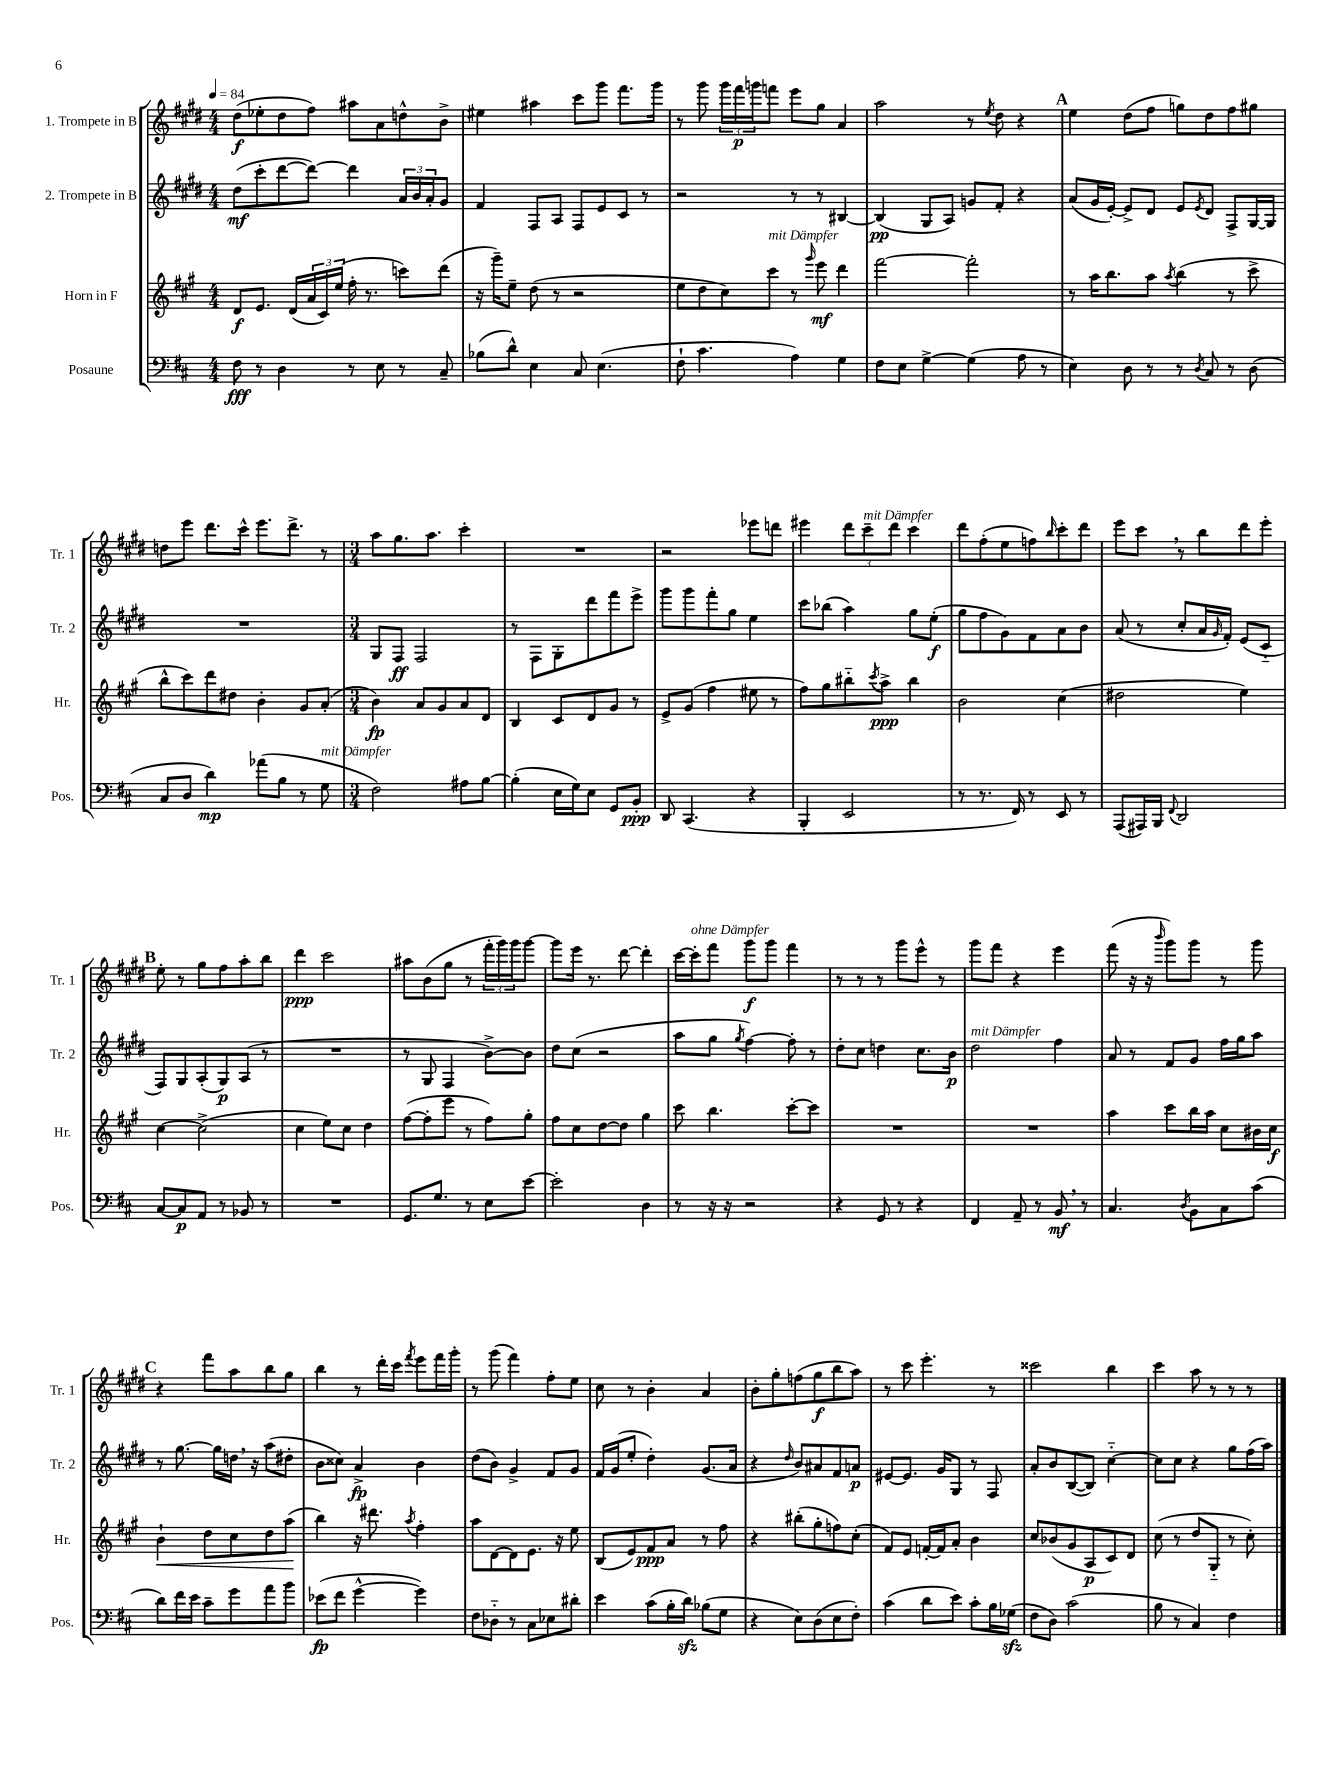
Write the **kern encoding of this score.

**kern	**kern	**kern	**kern
*staff4	*staff3	*staff2	*staff1
*clefF4	*clefG2	*clefG2	*clefG2
*k[f#c#]	*k[f#c#g#]	*k[f#c#g#d#]	*k[f#c#g#d#]
*M4/4	*M4/4	*M4/4	*M4/4
*MM84	*MM84	*MM84	*MM84
8F#	8d	(8dd#	(8dd#
8r	8.e	8ccc#'	8ee-'
4D	.	[8ddd#	8dd#
.	(16d	.	.
.	24a	8ddd#_)	8ff#)
.	24c#)	.	.
.	(24ee	.	.
8r	16ff#'	4ddd#]	8aa#
.	8.r	.	.
8E	.	.	8a
8r	8ccc)	24a	8dd^^
.	.	24b	.
.	.	24a'	.
8C#~	(8ddd	8g#	8b^
=	=	=	=
(8B-	16r	4f#	4ee#
.	16ggg#~)	.	.
8d^^)	8ee~	.	.
4E	(8dd	8F#	4aa#
.	8r	8A	.
8C#	2r	8F#	8ccc#
(4.E	.	8e	8ggg#
.	.	8c#	8.fff#
.	.	8r	.
.	.	.	16ggg#
=	=	=	=
8F#`	8ee	2r	8r
4.c#	8dd	.	8ggg#
.	8cc#)	.	24ggg#
.	.	.	24fff#
.	.	.	24ggg
.	8ccc#	.	8fff
4A)	8r	8r	8eee
.	16qqggg#	.	.
.	8eee	8r	8gg#
4G	4ddd	[4B#	4a
=	=	=	=
8F#	[2fff#	(4B#]	2aa
8E	.	.	.
[4G^	.	8G#	.
.	.	8A)	.
(4G]	2fff#']	8g	8r
.	.	.	8qee
.	.	8f#'	8dd#
8A	.	4r	4r
8r	.	.	.
=	=	=	=
4E)	8r	(8a	4ee
.	16aa	16g#	.
.	8.bb	[16e')	.
8D	.	8e^]	(8dd#
8r	8aa	8d#	8ff#
.	8qaa	.	.
8r	(4bb	8e	8gg)
8qD	.	8qe	.
8C#	.	8d#	8dd#
8r	8r	8F#^	8ff#
(8D	8ccc#^	[16G#	8gg#
.	.	16G#]	.
=	=	=	=
8C#	8bb^^	1r	8dd
8D	8ccc#)	.	8eee
4d)	8ddd	.	8.ddd#
.	8dd#	.	.
.	.	.	16ccc#^^
(8a-	4b'	.	8.eee
8B	.	.	.
.	.	.	8.ddd#^
8r	8g#	.	.
8G	(8a'	.	8r
=	=	=	=
*M3/4	*M3/4	*M3/4	*M3/4
2F#)	4b)	8G#	8aa
.	.	8F#	8.gg#
.	8a	2F#	.
.	.	.	8.aa
.	8g#	.	.
8A#	8a	.	4ccc#'
[8B	8d	.	.
=	=	=	=
(4B']	4B	8r	2.r
.	.	8F#	.
16E	8c#	8G#'	.
16G)	.	.	.
8E	8d	8ddd#	.
8GG	8g#	8fff#	.
8BB'	8r	8eee^	.
=	=	=	=
8DD	8e^	8ggg#	2r
(4.CC#	(8g#	8ggg#	.
.	4ff#	8fff#'	.
.	.	8gg#	.
4r	8ee#	4ee	8eee-
.	8r	.	8ddd
=	=	=	=
4BBB'	8ff#)	8ccc#	4eee#
.	8gg#	(8bb-	.
2EE	8bb#'~	4aa)	12ddd#
.	.	.	12ccc#~
.	8qccc#	.	.
.	8aa^	.	.
.	.	.	12ddd#
.	4bb#	8gg#	4ccc#
.	.	(8ee'	.
=	=	=	=
8r	2b	8gg#	8ddd#
8.r	.	8ff#	(8ff#'
.	.	8g#)	8ee
16FF#)	.	.	.
8r	.	8f#	8ff)
.	.	.	16qqbb
8EE	(4cc#	8a	8ccc#'
8r	.	8b	8ddd#
=	=	=	=
(8AAA	2dd#	(8a	8eee
16AAA#)	.	8r	8ccc#
16BBB	.	.	.
8qqFF#	.	.	.
2DD	.	8cc#'	8r
.	.	16a	8bb
.	.	16qqg#	.
.	.	16f#')	.
.	4ee)	(8e	8ddd#
.	.	8c#'~	8eee'
=	=	=	=
[8C#	[4cc#	8F#)	8ee'
8C#]	.	8G#	8r
8AA	(2cc#^]	(8A'	8gg#
8r	.	8G#)	8ff#
8BB-	.	(8A	8aa'
8r	.	8r	8bb
=	=	=	=
2.r	4cc#	2.r	4ddd#
.	8ee)	.	2ccc#
.	8cc#	.	.
.	4dd	.	.
=	=	=	=
8.GG	([8ff#	8r	8aa#
.	8ff#']	8G#	(8b
8.G	.	.	.
.	8eee	4F#	8gg#
8r	8r	.	8r
8E	8ff#)	[8b^)	24fff#'
.	.	.	24ggg#)
.	.	.	24ggg#
[8e	8gg#'	8b]	[8ggg#
=	=	=	=
2e']	8ff#	8dd#	8ggg#]
.	8cc#	(8cc#	16eee
.	.	.	8.r
.	[8dd	2r	.
.	8dd]	.	[8ddd#
4D	4gg#	.	4ddd#']
=	=	=	=
8r	8ccc#	8aa	[16ccc#
.	.	.	16ccc#']
16r	4.bb	8gg#	8fff#
16r	.	.	.
.	.	8qgg#	.
2r	.	[4ff#)	8ggg#
.	.	.	8ggg#
.	[8ccc#'	8ff#']	4fff#
.	8ccc#]	8r	.
=	=	=	=
4r	2.r	8dd#'	8r
.	.	8cc#	8r
8GG	.	4dd	8r
8r	.	.	8ggg#
4r	.	8.cc#	8eee^^
.	.	.	8r
.	.	16b	.
=	=	=	=
4FF#	2.r	2dd#	8ggg#
.	.	.	8fff#
8AA~	.	.	4r
8r	.	.	.
8BB	.	4ff#	4eee
8r	.	.	.
=	=	=	=
4.C#	4aa	8a	(8fff#
.	.	8r	16r
.	.	.	16r
.	.	.	16qqbbb
.	8ccc#	8f#	8ggg#)
8qD	.	.	.
8BB	16bb	8g#	8ggg#
.	16aa	.	.
8C#	8cc#	16ff#	8r
.	.	16gg#	.
(8c#	16b#	8aa	8ggg#
.	16cc#	.	.
=	=	=	=
8d)	4b`	8r	4r
16f#	.	[8.gg#	.
16e	.	.	.
8c#~	8dd	.	8fff#
.	.	16gg#]	.
8g	8cc#	16dd	8aa
.	.	16r	.
8a	8dd	(8aa	8bb
8b	(8aa	8dd#'	8gg#
=	=	=	=
(8e-	4bb)	8b	4bb
8f#	.	8cc##)	.
[4g^^	16r	4a^	8r
.	8.ddd#	.	.
.	.	.	16ddd#'
.	.	.	16ccc#
.	8qaa	.	8qfff#
4g])	4ff#'	4b	8eee
.	.	.	16fff#
.	.	.	16ggg#'
=	=	=	=
8F#	8aa	(8dd#	8r
8D-'~	[8d	8b)	(8ggg#
8r	8d]	4g#^	4fff#)
8C#	8.e	.	.
8E-	.	8f#	8ff#'
.	16r	.	.
8d#'	8ee	8g#	8ee
=	=	=	=
4e	(8B	16f#	8cc#
.	.	(16g#	.
.	8e)	8ee'	8r
(8c#	8f#	4dd#')	4b'
16B'	8a	.	.
16d)	.	.	.
(8B-	8r	(8.g#	4a
8G	8ff#	.	.
.	.	16a	.
=	=	=	=
4r	4r	4r	8b'
.	.	.	8gg#'
.	.	16qqdd#	.
8E)	(8bb#'	8b)	(8ff
(8D	8gg#'	8a#	8gg#
8E	8ff)	8f#	8bb
8F#')	(8cc#'	8a	8aa)
=	=	=	=
(4c#	8f#)	[8e#	8r
.	8e	8.e#]	8ccc#
8d	[16f'	.	4.eee'
.	16f]	16g#	.
8e)	8a'	8G#	.
8c#'	4b	8r	.
16B	.	8F#	8r
(16G-	.	.	.
=	=	=	=
8F#	8cc#	8a'	2ccc##
8D)	(8b-	8b	.
(2c#	8g#	([8B	.
.	8A	8B])	.
.	8c#)	[4cc#'~	4bb
.	8d	.	.
=	=	=	=
8B	(8cc#	8cc#]	4ccc#
8r	8r	8cc#	.
4C#)	8dd	4r	8aa
.	8G#'~	.	8r
4F#	8r	8gg#	8r
.	8cc#')	(16ff#	8r
.	.	16aa)	.
==	==	==	==
*-	*-	*-	*-
